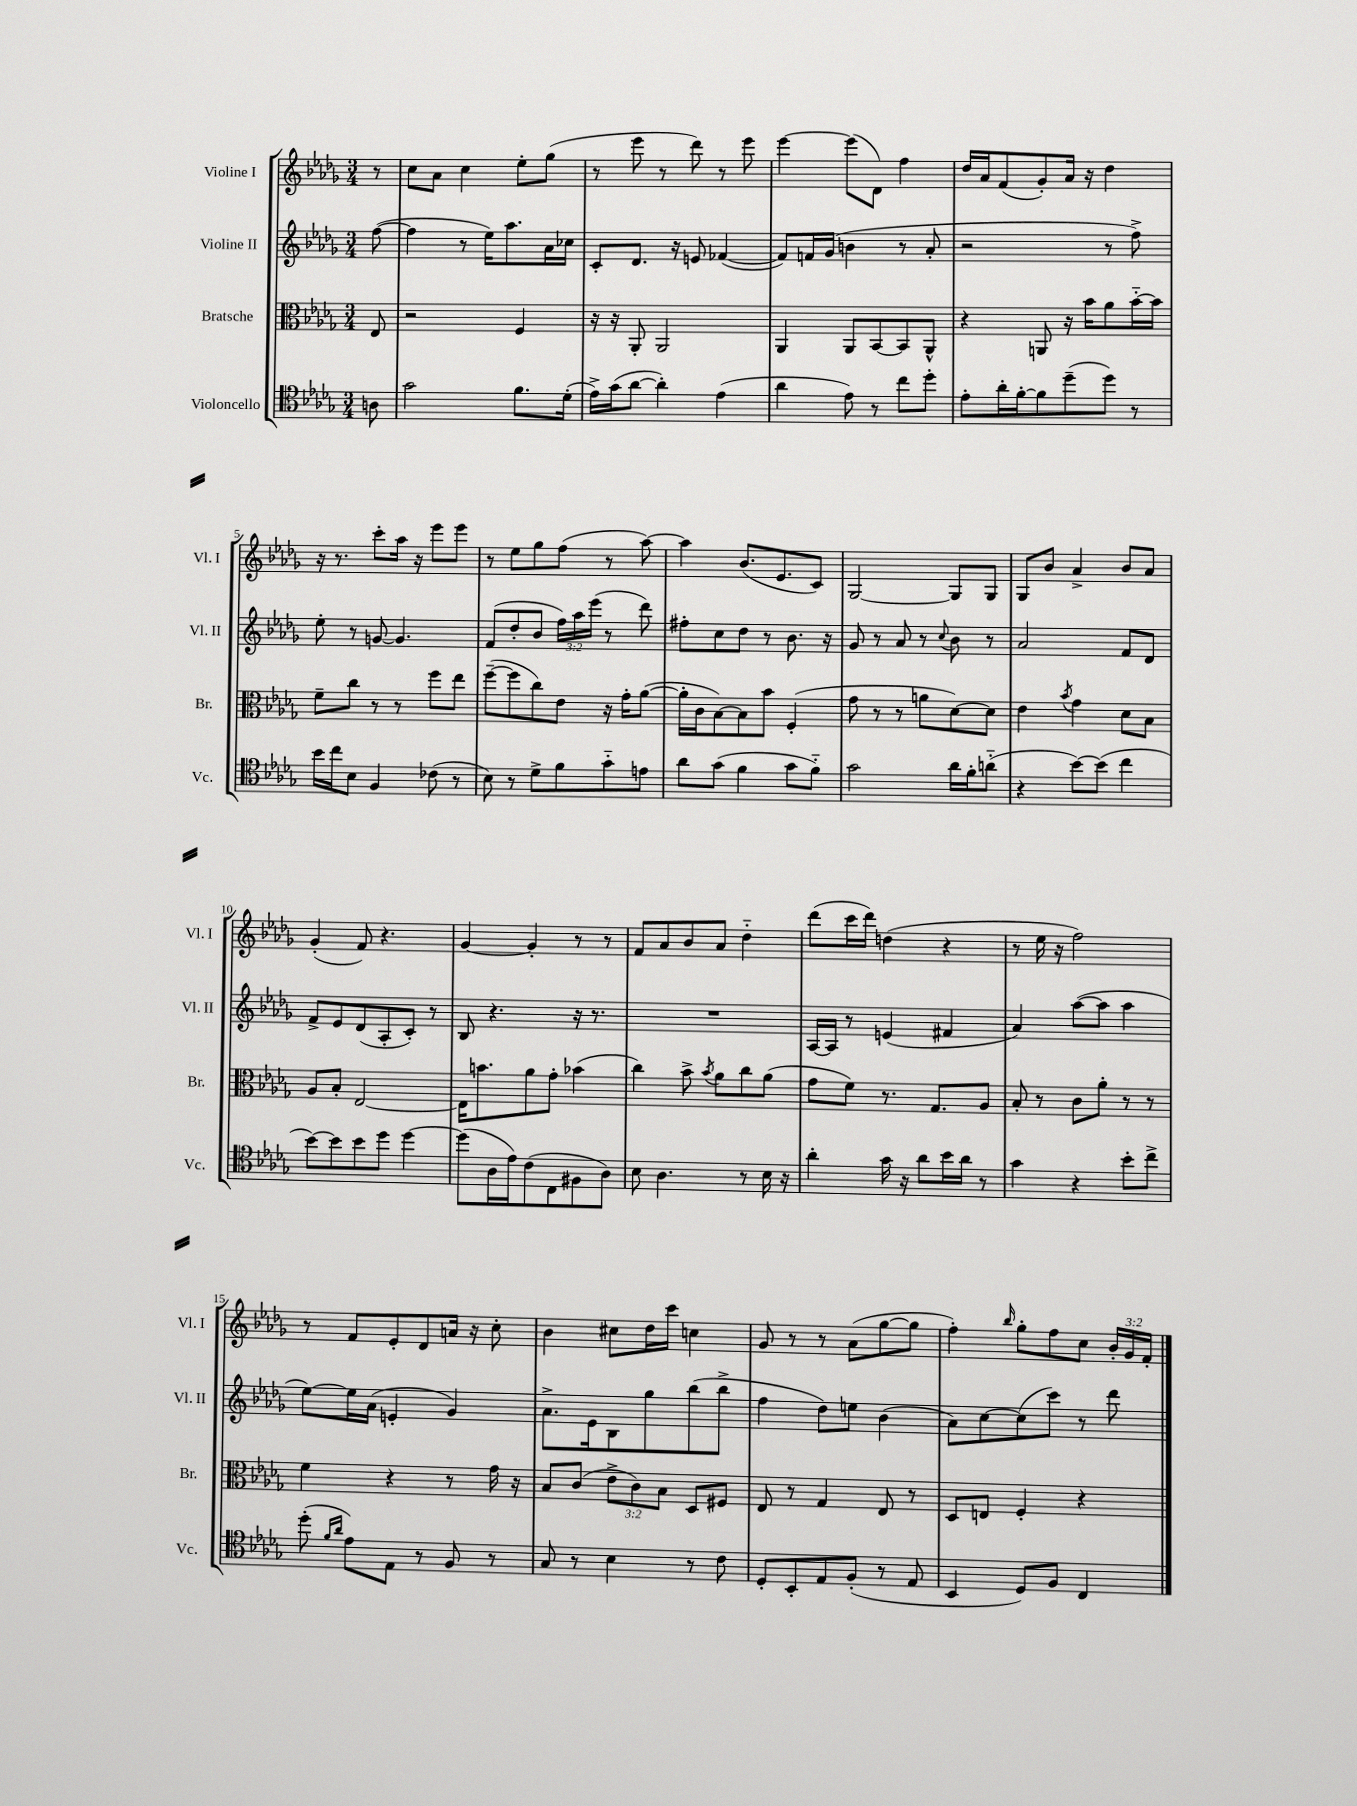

**kern	**kern	**kern	**kern
*part4	*part3	*part2	*part1
*staff4	*staff3	*staff2	*staff1
*I"Violoncello	*I"Bratsche	*I"Violine II	*I"Violine I
*I'Vc.	*I'Br.	*I'Vl. II	*I'Vl. I
*clefC4	*clefC3	*clefG2	*clefG2
*k[b-e-a-d-g-]	*k[b-e-a-d-g-]	*k[b-e-a-d-g-]	*k[b-e-a-d-g-]
*M3/4	*M3/4	*M3/4	*M3/4
=	=	=	=
8An\	8E-/	([8ff\	8r
=1	=1	=1	=1
2g-\	2r	4ff\]	8cc\L
.	.	.	8a-\J
.	.	8r	4cc\
.	.	16ee-\KL)	.
.	.	8.aa-\	.
8.f\L	4F/	.	8ee-'\L
.	.	16a-\L	(8gg-\J
(16d-'\Jk	.	16cc-X\JJ	.
=2	=2	=2	=2
16e-^\LL)	16r	8c'/L	8r
(16g-\J	16r	.	.
[8a-\J	8AA-'/	8.d-/J	8eee-\
4a-'\])	2AA-/	.	8r
.	.	16r	.
.	.	8en/	8ddd-\)
(4e-\	.	([4f-X/	8r
.	.	.	8eee-\
=3	=3	=3	=3
4a-\	4AA-/	8f-/L])	[4eee-\
.	.	16fn/L	.
.	.	(16g-/JJ	.
8e-\)	8AA-/L	4bn\	(8eee-\L]
8r	[8BB-/	.	8d-\J)
8cc\L	8BB-/]	8r	4ff\
8dd-'\J	8AA-^^/J	8a-'/	.
=4	=4	=4	=4
8e-'\L	4r	2r	16dd-/LL
.	.	.	16a-/J
16a-'\L	.	.	(8f/
[16f'\J	.	.	.
8f\]	8AAn/	.	8g-'/)
(8dd-~\	16r	.	16a-/Jk
.	16b-\KL	.	16r
8dd-\J)	8a-\	8r	4dd-\
8r	[16b-\L	8ff^\)	.
.	16b-\JJ]	.	.
!!LO:LB:g=z
=5	=5	=5	=5
16b-\LL	8f~\L	8ee-'\	16r
16cc\J	.	.	8.r
8B-\J	8cc\J	8r	.
4F/	8r	[8gn/	8ccc'\L
.	8r	4.g/]	16aa-\Jk
.	.	.	16r
(8c-X\	8ff\L	.	8eee-\L
8r	8ee-\J	.	8eee-\J
=6	=6	=6	=6
8B-\)	([8ff~\L	(8f/L	8r
8r	8ff\]	8dd-'/	8ee-\L
8d-^\L	8cc\)	8b-/J	8gg-\
8f\	8e-\J	24ff\LL)	(8ff\J
.	.	24aa-\	.
.	.	(24eee-\JJ	.
8g-\	16r	8r	8r
.	16g-'\KL	.	.
8en\J	([8a-\J	8ddd-\)	[8aa-\)
=7	=7	=7	=7
8a-\L	16a-'\LL]	8ff#X'\L	4aa-\]
.	16c\J	.	.
(8g-\J	[8B-\)	8cc\	.
4f\	8B-\]	8dd-\J	(8.b-/L
.	8b-\J	8r	.
.	.	.	8.e-/
8g-\L	(4F'/	8.b-\	.
8f\J)	.	.	8c/J)
.	.	16r	.
=8	=8	=8	=8
2g-\	8g-\	8g-/	[2G-/
.	8r	8r	.
.	8r	8a-/	.
.	8an\L	8r	.
.	.	8qqcc/	.
16a-\LL	[8d-\)	8b-\	8G-/L]
16f'\J	.	.	.
(8an\J	8d-\J]	8r	8G-/J
=9	=9	=9	=9
4r	4e-\	2a-/	8G-/L
.	.	.	8b-/J
.	8qb-/	.	.
[8b-\L)	4g-\	.	4a-^/
(8b-\J]	.	.	.
4cc\	8d-\L	8f/L	8b-/L
.	8B-\J	8d-/J	8a-/J
!!LO:LB:g=z
=10	=10	=10	=10
[8b-\L)	8A-/L	8f^/L	(4g-'/
8b-\]	8B-'/J	8e-/	.
8b-\	[2E-/	(8d-/	8f/)
8dd-\J	.	8A-'/	4.r
[4dd-\	.	8c'/J)	.
.	.	8r	.
=11	=11	=11	=11
(8dd-\L]	16E-\KL]	8B-/	[4g-/
.	8.bn\	.	.
16A-\L	.	4.r	.
16e-\J)	.	.	.
(8c\	8a-\	.	4g-'/]
8C\	8g-'\J	.	.
8F#X\	(4b-X\	16r	8r
.	.	8.r	.
8A-\J)	.	.	8r
=12	=12	=12	=12
8B-\	4cc\)	2.r	8f/L
4.A-\	.	.	8a-/
.	8b-^\	.	8b-/
.	8qb-/	.	.
.	8a-\L	.	8a-/J
8r	8cc\	.	4dd-\
16B-\	(8a-\J	.	.
16r	.	.	.
=13	=13	=13	=13
4a-'\	8g-\L	[16A-/LL	(8ddd-\L
.	.	16A-/JJ]	.
.	8f\J)	8r	16ccc\L
.	.	.	16ddd-\JJ)
16g-\	8.r	(4en/	(4ddn\
16r	.	.	.
8a-\L	.	.	.
.	8.G-/L	.	.
16b-\L	.	4f#X/	4r
16a-\JJ	.	.	.
8r	8A-/J	.	.
=14	=14	=14	=14
4g-\	8B-'/	4a-/)	8r
.	8r	.	16ee-\
.	.	.	16r
4r	8c\L	([8aa-\L	2ff\)
.	8a-'\J	8aa-\J]	.
8b-'\L	8r	4aa-\	.
8cc^\J	8r	.	.
!!LO:LB:g=z
=15	=15	=15	=15
(8dd-'\	4f\	[8ee-\L)	8r
16qqf/LL	.	.	.
16qqa-/JJ	.	.	.
8e-\L)	.	16ee-\L]	8f/L
.	.	(16a-\JJ	.
8E-\J	4r	4en'/	8e-'/
8r	.	.	8d-/
8F/	8r	4g-/)	16an/Jk
.	.	.	16r
8r	16g-\	.	8cc'\
.	16r	.	.
=16	=16	=16	=16
8G-/	8B-/L	8.a-^\L	4b-\
8r	(8c/J	.	.
.	.	16e-\k	.
4B-\	12e-^\L	8B-\	8cc#X\L
.	12c\)	.	.
.	.	8gg-\	16dd-\L
.	12B-\J	.	.
.	.	.	16ccc\JJ
8r	8D-/L	(8bb-\	4ccn\
8c\	8F#X/J	8bb-^\J	.
=17	=17	=17	=17
8D-'/L	8E-/	4ff\	8g-/
8BB-'/	8r	.	8r
8E-/	4G-/	8dd-\L)	8r
(8F'/J	.	8een\J	(8a-\L
8r	8E-/	(4b-\	[8gg-\
8E-/	8r	.	8gg-\J]
=18	=18	=18	=18
4BB-/	8D-/L	8a-\L)	4ff'\)
.	8En/J	[8cc\	.
.	.	.	16qqbb-/
8D-/L)	4F'/	(8cc\]	8gg-'\L
8F/J	.	8ccc\J)	8ff\
4C/	4r	8r	8cc\J
.	.	8ddd-\	24b-'/LL
.	.	.	24g-/
.	.	.	24f'/JJ
==	==	==	==
*-	*-	*-	*-
